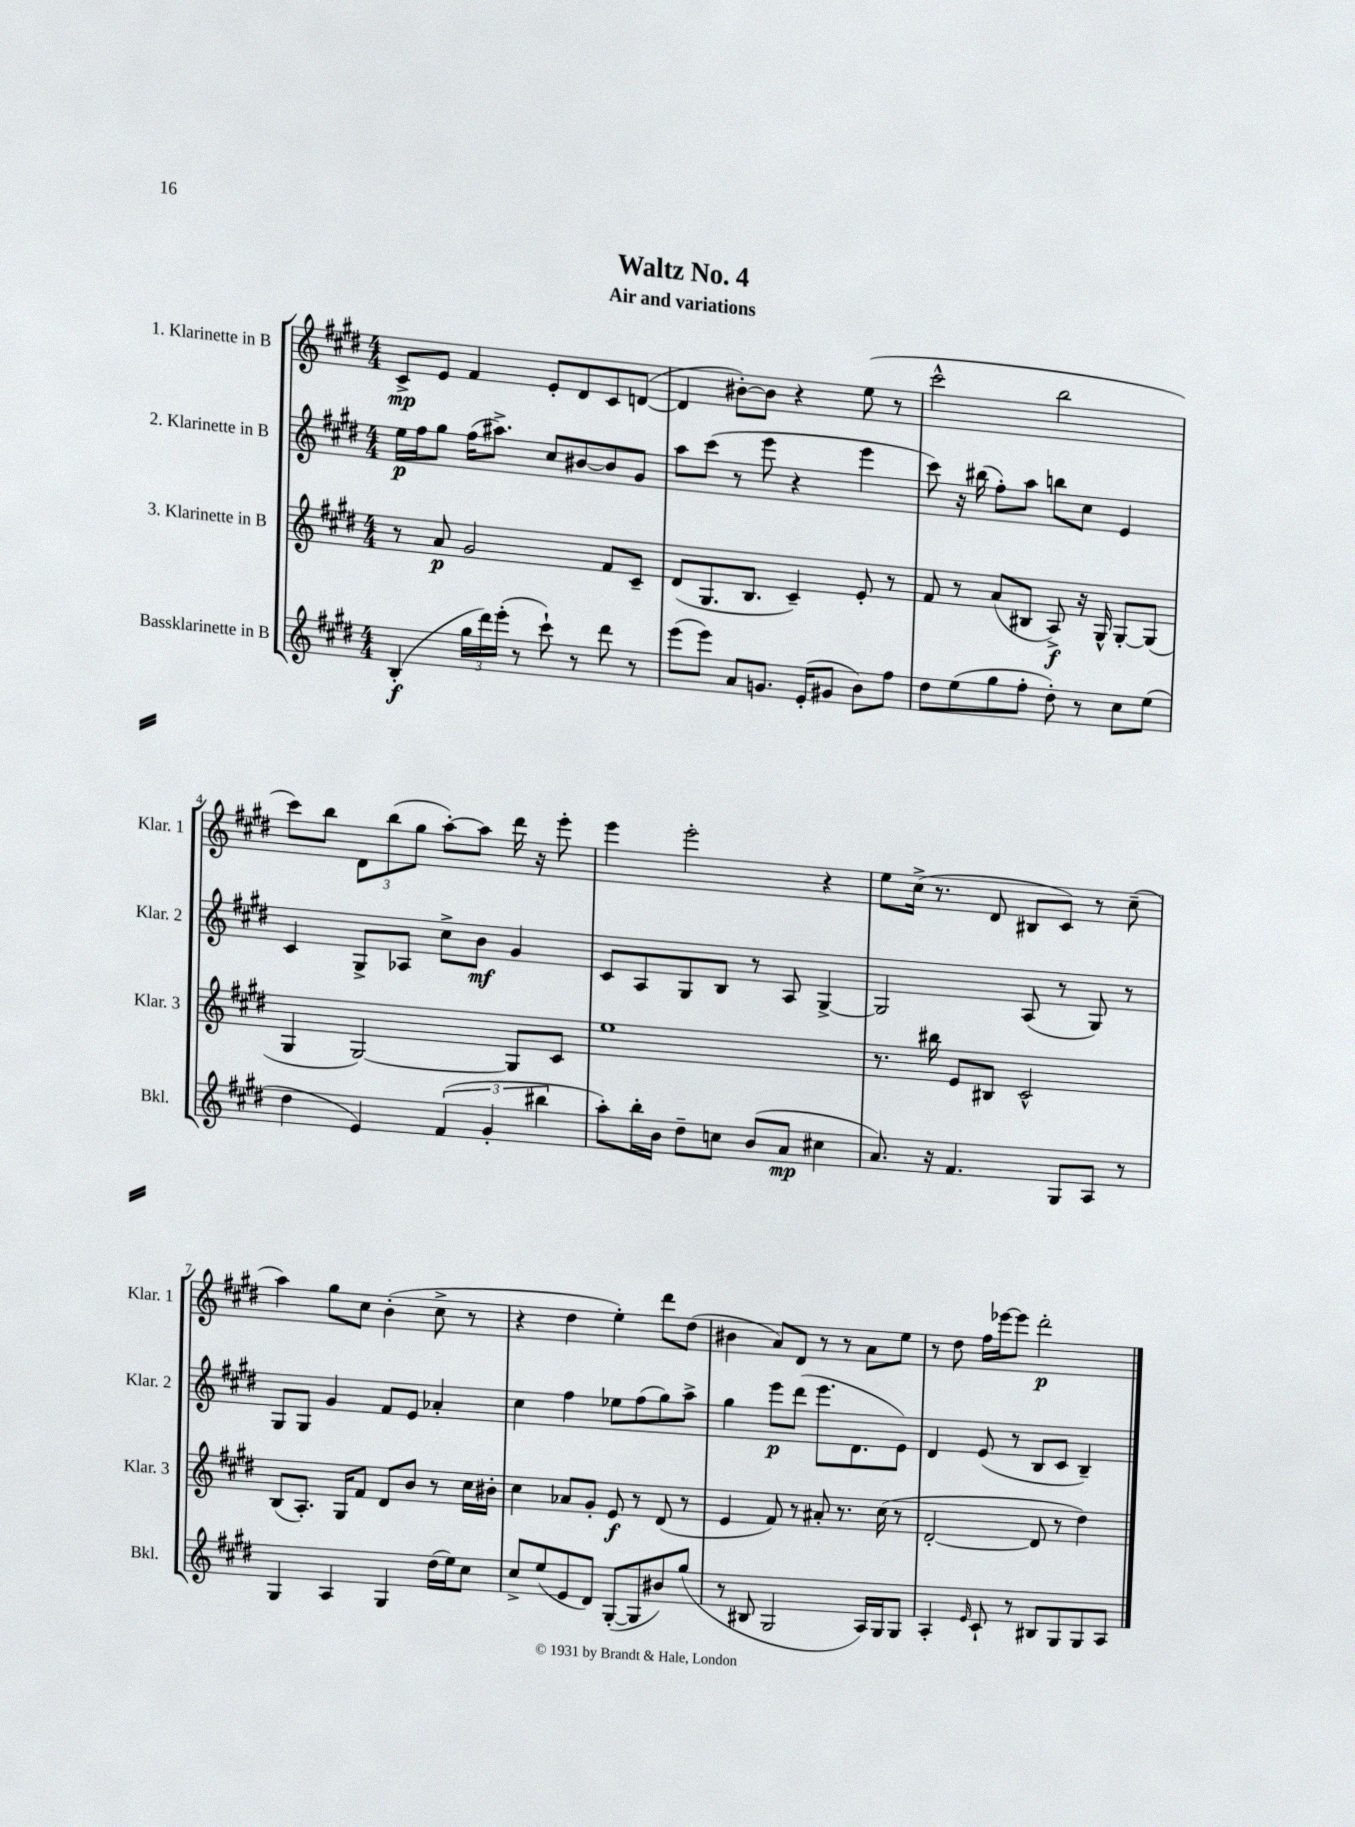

**kern	**kern	**kern	**kern
*staff4	*staff3	*staff2	*staff1
*clefG2	*clefG2	*clefG2	*clefG2
*k[f#c#g#d#]	*k[f#c#g#d#]	*k[f#c#g#d#]	*k[f#c#g#d#]
*M4/4	*M4/4	*M4/4	*M4/4
(4B'/	8r	16ee\LL	8c#^/L
.	.	16ff#\J	.
.	8a/	8gg#\J	8e/J
24gg#\LL	2g#/	(16ff#\LK	4f#/
24ddd#\)	.	.	.
.	.	8.aa#^\J)	.
(24eee'\JJ	.	.	.
8r	.	.	.
8ccc#`\)	.	8cc#/L	8e'/L
8r	.	[8b#/	8d#/
8ddd#\	8f#/L	8b#/]	8c#/
8r	8c#~/J	8g#/J	([8d/J
=	=	=	=
(8eee\L	(8d#/L	8aa\L	4d/]
8eee\J)	8.G#/	(8ccc#\J	.
8a/L	.	8r	[8b#'\L)
.	8.B/J	.	.
8.g/J	.	8eee\	8b#\]J
.	4c#~/)	4r	4r
(16e'/LK	.	.	.
8g#/J	.	.	.
8b\L)	8e'/	4eee\	(8ee\
8ff#\J	8r	.	8r
=	=	=	=
8dd#\L	8f#/	8ccc#\)	2ccc#^^\
(8ee\	8r	16r	.
.	.	(16bb#\	.
8gg#\	(8a/L	8ff#'\L)	.
8ff#'\J	8B#/J	8aa\J	.
8dd#'\)	8A^/)	8bb\L	2bb\
8r	16r	8cc#\J	.
.	16G#^^/	.	.
8cc#\L	[8G#'/L	4e/	.
(8ee\J	(8G#/]J	.	.
=	=	=	=
4dd#\	4G#/	4c#/	8ccc#\L)
.	.	.	8bb\J
4e/)	[2G#/)	8G#^/L	12d#\L
.	.	.	(12bb\
.	.	8A-/J	.
.	.	.	12gg#\J
(6f#/	.	8cc#^\L	[8aa'\L)
.	.	8b\J	8aa\]J
6g#'/	.	.	.
.	8G#/]L	4g#/	16ddd#\
.	.	.	16r
6bb#\	.	.	.
.	8c#/J	.	8eee'\
=	=	=	=
8aa'\L)	1ee	8c#/L	4eee\
16bb'\L	.	8A/	.
16b\JJ	.	.	.
8dd#~\L	.	8G#/	2eee'\
8cc\J	.	8B/J	.
(8b/L	.	8r	.
8a/J	.	8A/	.
4cc#\	.	[4G#^/	4r
=	=	=	=
8.a/)	8.r	2G#/]	8ee\L
.	.	.	(16cc#^\Jk
16r	16bb#\	.	8.r
4.f#/	8e/L	.	.
.	8B#/J	.	8d#/
.	2c#^^/	(8A/	8B#/L
8G#/L	.	8r	8c#/J)
8A/J	.	8G#/)	8r
8r	.	8r	(8cc#~\
=	=	=	=
4G#/	(8B/L	8G#/L	4aa\)
.	8.A'/J)	8G#/J	.
4A/	.	4g#/	8gg#\L
.	16G#/LK	.	.
.	8f#/J	.	8cc#\J
4G#/	8d#/L	8f#/L	(4b'\
.	8b/J	8e/J	.
(16dd#\LL	8r	4a-'/	8cc#^\
16ee\J)	.	.	.
8cc#\J	16cc#\LL	.	8r
.	16b#'\JJ	.	.
=	=	=	=
8cc#^/L	4cc#\	4cc#\	4r
(8ee/	.	.	.
8e/	8a-/L	4ff#\	4dd#\
8d#/J)	8g#'/J	.	.
([8G#'/L	8e/	8ee-\L	4ee'\)
8G#/]	8r	(8ff#\	.
8b#/)	(8d#/	8gg#\)	8ddd#\L
(8gg#/J	8r	8aa^\J	(8dd#\J
=	=	=	=
8r	4e/	4gg#\	4b#\
8B#/	.	.	.
2G#/	8f#/)	8eee\L	8a/L)
.	8r	(8ddd#\J	8d#/J
.	8a#'/	8.eee\L	8r
.	8.r	.	8r
.	.	8.d#\	.
16A/LL)	.	.	8a\L
16G#/J	(16cc#\	.	.
8G#/J	8r	8e\J)	8ee\J
=	=	=	=
4A'/	[2d#'/	4d#/	8r
.	.	.	8dd#\
16qqe/	.	.	.
8c#`/	.	(8e/	16ff#\LL
.	.	.	[16eee-\J
8r	.	8r	8eee-\]J
8B#/L	8d#/]	8B/L	2ddd#'\
8G#/	8r	8c#/J	.
8G#/	4dd#\)	4B~/)	.
8A/J	.	.	.
==	==	==	==
*-	*-	*-	*-
